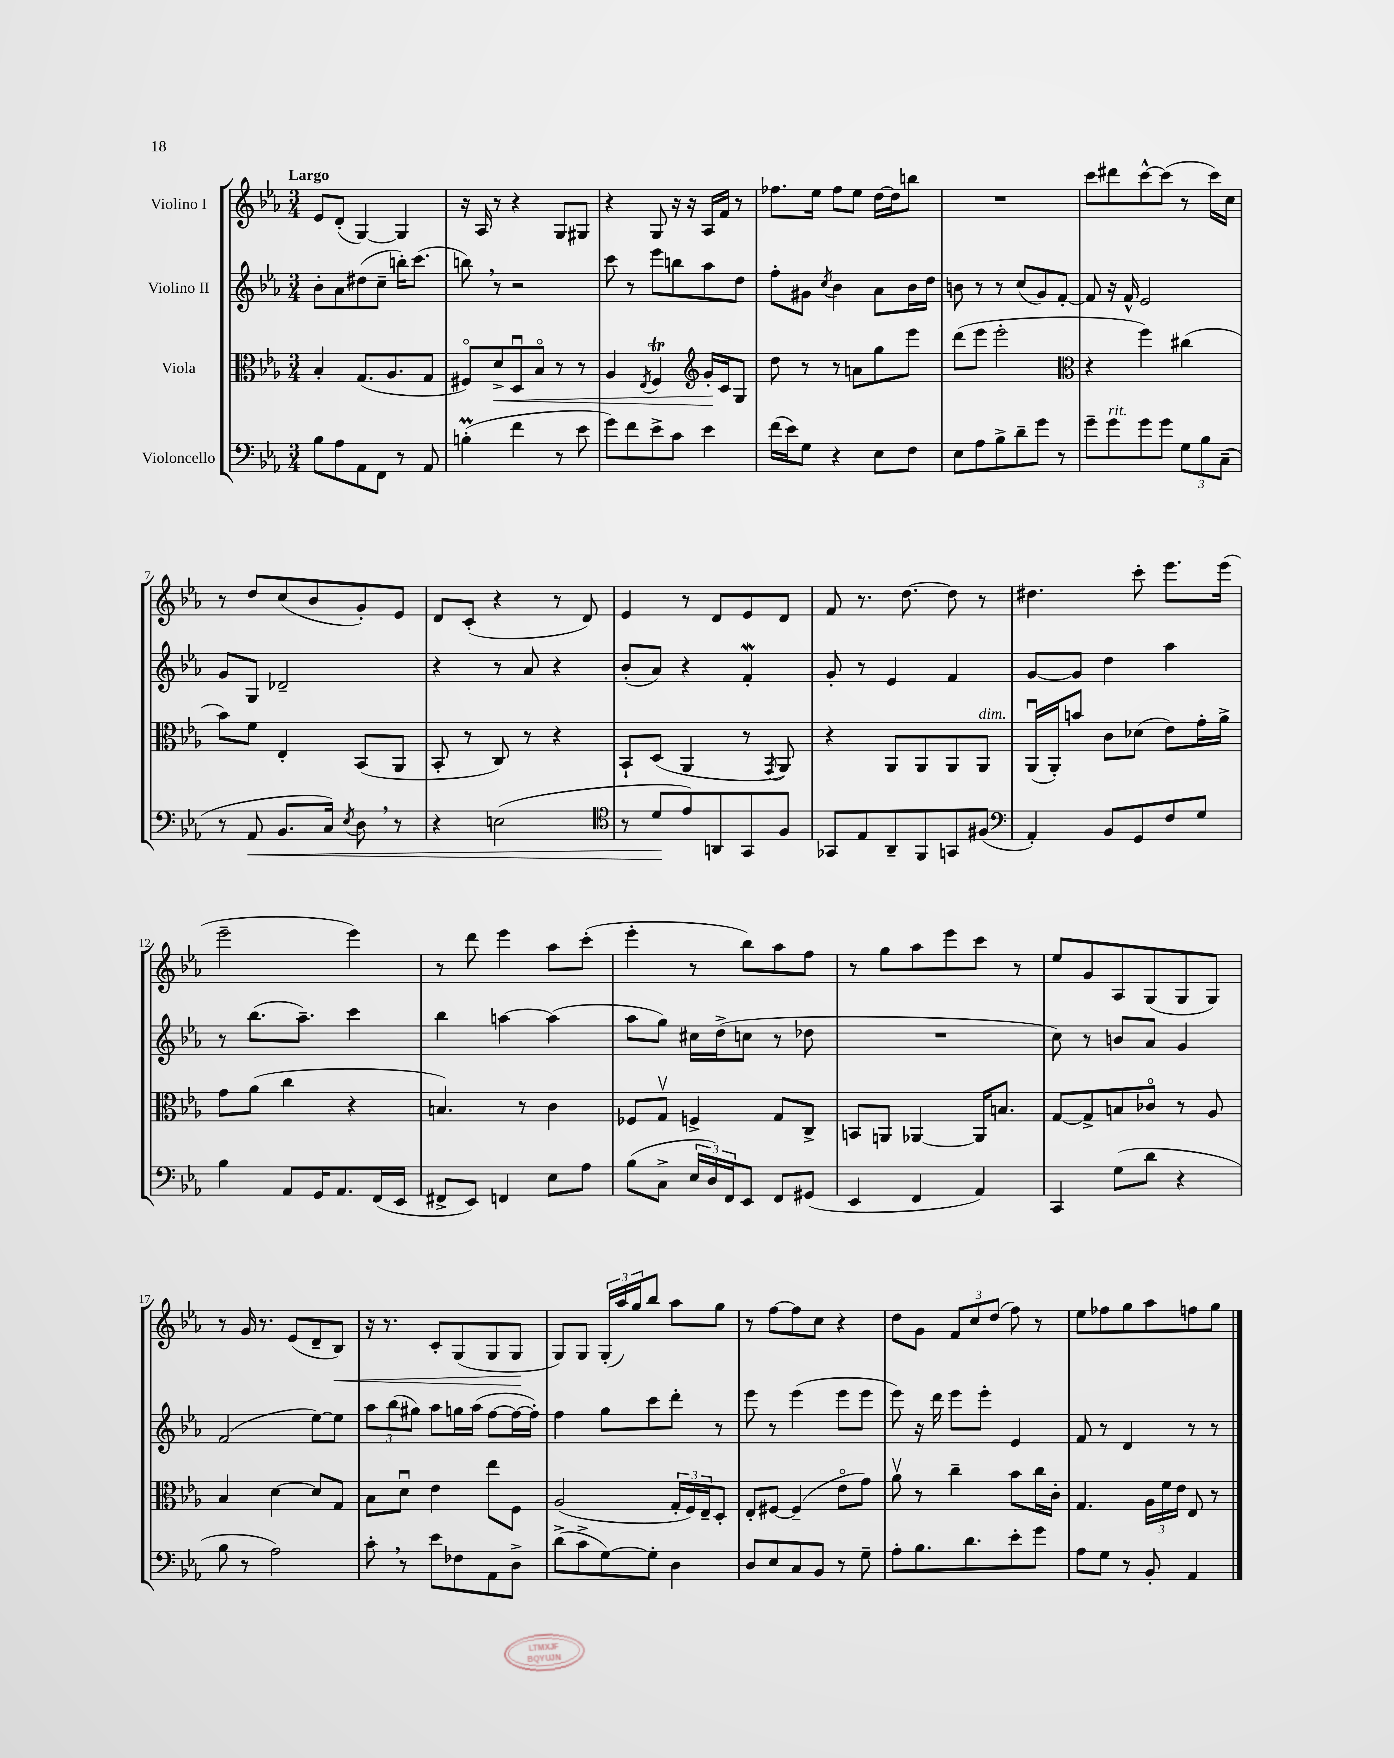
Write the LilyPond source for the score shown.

<<
\new StaffGroup <<
\new Staff = "s0" \with { instrumentName = "Violino I" } {
    \clef treble \key ees \major \numericTimeSignature \time 3/4 \tempo "Largo"
    ees'8 d'8-.( g4~) g4 |
    r16 aes16 r8 r4 g8 gis8 |
    r4 g8 r16 r16 aes16 f'16 r8 |
    fes''8. ees''16 fes''8 ees''8 d''16~ d''16 b''8 |
    R2. |
    c'''8 dis'''8 c'''8~-^ c'''8( r8 c'''16) c''16 |
    r8 d''8 c''8( bes'8 g'8-.) ees'8 |
    d'8 c'8-.( r4 r8 d'8) |
    ees'4 r8 d'8 ees'8 d'8 |
    f'8 r8. d''8.~ d''8 r8 |
    dis''4. c'''8-. ees'''8. ees'''16( |
    ees'''2-- ees'''4) |
    r8 d'''8 ees'''4 aes''8 c'''8-.( |
    ees'''4-. r8 bes''8) aes''8 f''8 |
    r8 g''8 aes''8 ees'''8 c'''8 r8 |
    ees''8 g'8 aes8 g8( g8 g8) |
    r8 g'16 r8. ees'8( d'8-- bes8\<) |
    r16 r8. c'8-. g8( g8 g8\! |
    g8) g8 \tuplet 3/2 { g16-.( aes''16) g''16 } bes''8 aes''8 g''8 |
    r8 f''8~ f''8 c''8 r4 |
    d''8 g'8 \tuplet 3/2 { f'8 c''8 d''8( } f''8) r8 |
    ees''8 fes''8 g''8 aes''8 f''8 g''8 \bar "|." |
}
\new Staff = "s1" \with { instrumentName = "Violino II" } {
    \clef treble \key ees \major \numericTimeSignature \time 3/4
    bes'8-. aes'8 dis''8( c''8-- b''16-.) c'''8.( |
    b''8) \breathe r8 r2 |
    c'''8 r8 ees'''8 b''8 aes''8 d''8 |
    f''8-. gis'8 \acciaccatura { c''8 } bes'4 aes'8 bes'16 d''16 |
    b'8 r8 r8 c''8( g'8) f'8~-. |
    f'8 r16 f'16-^ ees'2 |
    g'8 g8 des'2-- |
    r4 r8 aes'8 r4 |
    bes'8-.( aes'8) r4 f'4-.\mordent |
    g'8-. r8 ees'4 f'4 |
    g'8~ g'8 d''4 aes''4 |
    r8 bes''8.( aes''8.--) c'''4 |
    bes''4 a''4~ a''4( |
    aes''8 g''8) cis''16 d''16->( c''8 r8 des''8 |
    R2. |
    c''8) r8 b'8 aes'8 g'4 |
    f'2( ees''8~) ees''8 |
    \tuplet 3/2 { aes''8 bes''8( gis''8) } aes''8 g''16 aes''16( f''8~ f''16~ f''16-.) |
    f''4 g''8 c'''8 d'''8-. r8 |
    ees'''8 r8 ees'''4( ees'''8 ees'''8 |
    ees'''8) r16 d'''16 ees'''8 ees'''8-. ees'4 |
    f'8 r8 d'4 r8 r8 \bar "|." |
}
\new Staff = "s2" \with { instrumentName = "Viola" } {
    \clef alto \key ees \major \numericTimeSignature \time 3/4
    bes4-. g8.( aes8. g8 |
    fis8\flageolet) d'8->\< d8\downbow bes8\flageolet r8 r8 |
    aes4 \acciaccatura { ees8 } f4\trill \clef treble g'16-.\! c'16 g8 |
    d''8 r8 r8 a'8 g''8 ees'''8 |
    d'''8( ees'''8 ees'''2-. |
    \clef alto r4 f''4) cis''4( |
    bes'8) f'8 ees4-. bes,8( aes,8 |
    bes,8-. r8 c8) r8 r4 |
    bes,8-! d8( aes,4 r8 \acciaccatura { g,8 } aes,8) |
    r4 aes,8 aes,8 aes,8 aes,8^\markup { \italic "dim." } |
    aes,16\downbow( aes,16-.) b'8 c'8 des'8( ees'8) g'16-. aes'16-> |
    g'8 aes'8( c''4 r4 |
    b4.) r8 c'4 |
    fes8 g8\upbow f4-> g8 c8-> |
    b,8 a,8 aes,4~ aes,16 b8. |
    g8~ g8-> b8 ces'8\flageolet r8 aes8 |
    bes4 d'4~ d'8 g8 |
    bes8 d'8\downbow ees'4 ees''8 f8 |
    aes2( \tuplet 3/2 { g16-. f16) ees16-- } d8-. |
    ees8-. fis8~ fis4--( ees'8\flageolet g'8) |
    aes'8\upbow r8 c''4-- bes'8 c''16 c'16-. |
    g4. \tuplet 3/2 { aes16 f'16 ees'16 } ees8 r8 \bar "|." |
}
\new Staff = "s3" \with { instrumentName = "Violoncello" } {
    \clef bass \key ees \major \numericTimeSignature \time 3/4
    bes8 aes8 aes,8 f,8 r8 aes,8 |
    b4-.\prall( f'4 r8 ees'8 |
    g'8) f'8 ees'8-> c'8 ees'4 |
    f'16( ees'16) g8 r4 ees8 f8 |
    ees8 aes8 bes8-> d'8-- g'8 r8 |
    g'8-- g'8^\markup { \italic "rit." } g'8 g'8 \tuplet 3/2 { g8 bes8 c8--( } |
    r8 aes,8\< bes,8. c16) \acciaccatura { ees8 } d8 \breathe r8 |
    r4 e2( |
    \clef tenor r8 d'8\! ees'8) a,8 g,8 f8 |
    ges,8 ees8 aes,8-- f,8 g,8 fis8( |
    \clef bass aes,4-.) bes,8 g,8 f8 g8 |
    bes4 aes,8 g,16 aes,8. f,16( ees,16 |
    fis,8-> ees,8) f,4 ees8 aes8 |
    bes8( c8-> \tuplet 3/2 { ees16 d16) f,16 } ees,8 f,8 gis,8( |
    ees,4 f,4 aes,4) |
    c,4 g8( d'8 r4 |
    bes8 r8 aes2) |
    c'8-. \breathe r8 ees'8 fes8 aes,8 d8-> |
    d'8->( c'8-> g8~) g8-. d4 |
    d8 ees8 c8 bes,8 r8 g8-- |
    aes8-. bes8. d'8. ees'8-. g'8 |
    aes8 g8 r8 bes,8-. aes,4 \bar "|." |
}
>>
>>
